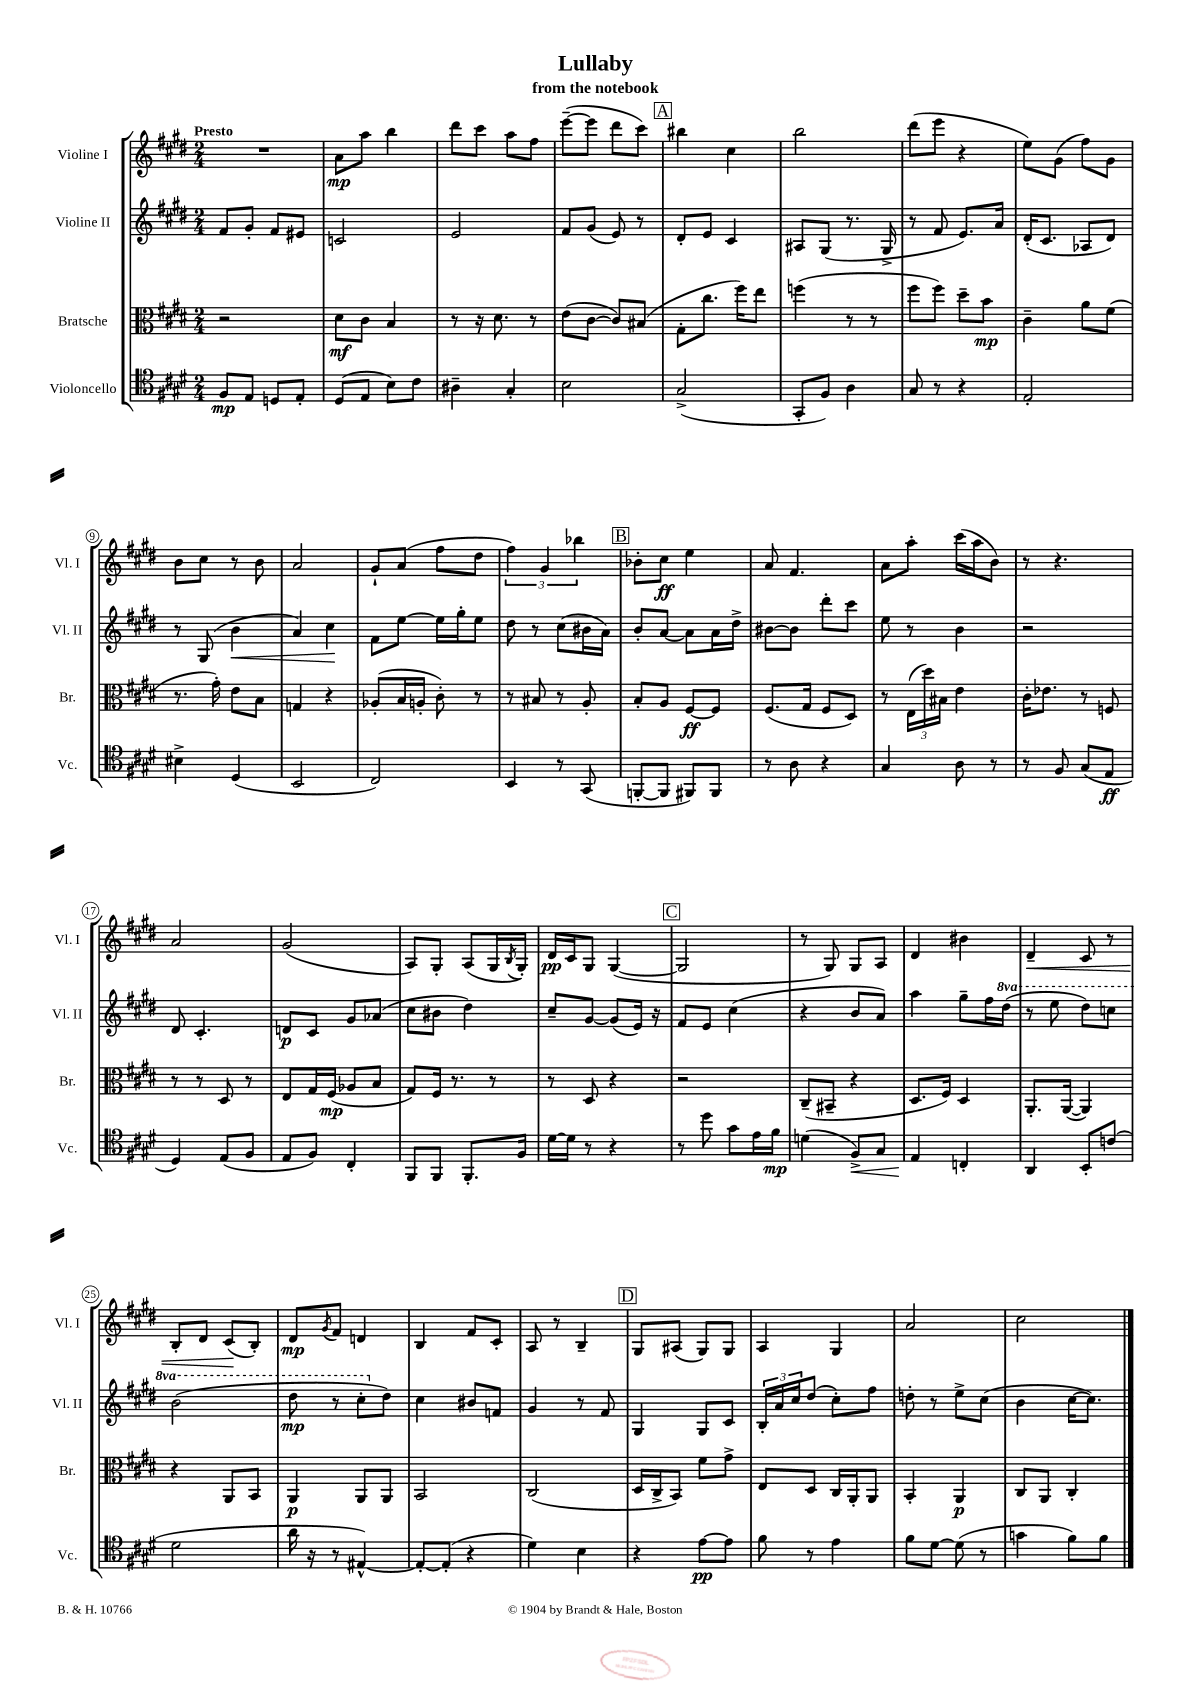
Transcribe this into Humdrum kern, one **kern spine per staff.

**kern	**kern	**kern	**kern
*staff4	*staff3	*staff2	*staff1
*clefC4	*clefC3	*clefG2	*clefG2
*k[f#c#g#d#]	*k[f#c#g#d#]	*k[f#c#g#d#]	*k[f#c#g#d#]
*M2/4	*M2/4	*M2/4	*M2/4
8F#	2r	8f#	2r
8E	.	8g#'	.
8D	.	8f#	.
8E'	.	8e#	.
=	=	=	=
(8D#	8d#	2c	8a
8E	8c#	.	8aa
8B)	4B	.	4bb
8c#	.	.	.
=	=	=	=
4A#~	8r	2e	8ddd#
.	16r	.	8ccc#
.	8.d#	.	.
4G#'	.	.	8aa
.	8r	.	8ff#
=	=	=	=
2B	(8e	8f#	([8eee~
.	[8c#	(8g#	8eee]
.	8c#])	8e)	8ddd#
.	(8B#	8r	8ccc#)
=	=	=	=
(2G#^	8G#'	8d#'	4bb#
.	8.cc#	8e	.
.	.	4c#	4cc#
.	16ff#)	.	.
.	8ee	.	.
=	=	=	=
8GG#'	(4ff	8A#	2bb
8F#)	.	(8G#	.
4A	8r	8.r	.
.	8r	.	.
.	.	16G#^	.
=	=	=	=
8G#	8ff#	8r	(8ddd#
8r	8ff#)	8f#	8eee
4r	8dd#~	8.e)	4r
.	8b	.	.
.	.	16a	.
=	=	=	=
2E'	4c#~	(16d#'	8ee)
.	.	8.c#	.
.	.	.	(8g#
.	8a	8A-	8ff#)
.	(8f#	8d#)	8g#
=	=	=	=
4B#^	8.r	8r	8b
.	.	(8G#	8cc#
.	16g#')	.	.
(4D#	8e	4b	8r
.	8B	.	8b
=	=	=	=
2BB	4G	4a)	2a
.	4r	4cc#	.
=	=	=	=
2C#)	(8A-'	8f#	8g#`
.	16B	[8ee	(8a
.	16A'	.	.
.	8c#')	16ee]	8ff#
.	.	16gg#'	.
.	8r	8ee	8dd#
=	=	=	=
4BB	8r	8dd#	6ff#)
.	8B#	8r	.
.	.	.	6g#
8r	8r	(8cc#	.
.	.	.	6bb-
(8GG#	8A'	16b#	.
.	.	16a)	.
=	=	=	=
[8FF'	8B'	8b'	8b-'
8FF]	8A	[8a	8cc#
8FF#)	[8F#	8a]	4ee
8FF#	8F#]	16a	.
.	.	16dd#^	.
=	=	=	=
8r	(8.F#	[8b#	8a
8A	.	8b#]	4.f#
.	16G#	.	.
4r	8F#	8ddd#'	.
.	8D#)	8ccc#	.
=	=	=	=
4G#	8r	8ee	8a
.	(24E	8r	8aa'
.	24dd#)	.	.
.	24B#	.	.
8A	4e	4b	(16ccc#
.	.	.	16aa
8r	.	.	8b)
=	=	=	=
8r	16c#'	2r	8r
.	8.e-	.	.
8F#	.	.	4.r
(8G#	8r	.	.
8E	8F	.	.
=	=	=	=
4D#)	8r	8d#	2a
.	8r	4.c#'	.
(8E	8D#	.	.
8F#	8r	.	.
=	=	=	=
8E	8E	8d	(2g#
8F#)	16G#	8c#	.
.	(16F#	.	.
4C#'	8A-	8g#	.
.	8B	(8a-	.
=	=	=	=
8FF#	8G#)	8cc#	8A)
8FF#	16F#	8b#	8G#'
.	8.r	.	.
8.FF#'	.	4dd#)	(8A
.	8r	.	16G#
.	.	.	8qB
16F#	.	.	16G#')
=	=	=	=
[16d#	8r	8cc#~	16d#
16d#]	.	.	16c#
8r	8D#	[8g#	8G#
4r	4r	(8g#]	([4G#
.	.	16e)	.
.	.	16r	.
=	=	=	=
8r	2r	8f#	2G#]
8dd#	.	8e	.
8g#	.	(4cc#	.
16e	.	.	.
16f#	.	.	.
=	=	=	=
(4d	(8C#~	4r	8r
.	8BB#~	.	8G#)
8F#^)	4r	8b	8G#
8G#	.	8a)	8A
=	=	=	=
4E	8.D#	4aa	4d#
.	16F#)	.	.
4C'	4D#	8gg#~	4b#
.	.	16ff#	.
.	.	(16ddd#	.
=	=	=	=
4AA	8.AA'	8r	4d#~
.	.	8eee	.
.	([16AA	.	.
8BB'	4AA])	8ddd#)	8c#
(8c	.	8ccc	8r
=	=	=	=
2d#	4r	(2bb	8B'
.	.	.	8d#
.	8AA	.	(8c#
.	8BB	.	8B')
=	=	=	=
16a	4AA	8ddd#	8d#
16r	.	.	.
.	.	.	8qg#
8r	.	8r	8f#
[4E#^^)	8AA	8ccc#'	4d
.	8AA	8dd#)	.
=	=	=	=
8E#'_	2BB	4cc#	4B
(8E#']	.	.	.
4r	.	8b#	8f#
.	.	8f	8c#'
=	=	=	=
4d#)	(2C#	4g#	8A
.	.	.	8r
4B	.	8r	4B~
.	.	8f#	.
=	=	=	=
4r	16D#	4G#	8G#
.	16C#^	.	.
.	8BB)	.	(8A#
[8e	8f#	8G#	8G#)
8e]	8g#^	8c#	8G#
=	=	=	=
8f#	8E	24B'	4A
.	.	24a	.
.	.	24cc#	.
8r	8D#	(8dd#	.
4e	16C#	8cc#')	4G#
.	16AA'	.	.
.	8AA	8ff#	.
=	=	=	=
8f#	4BB'	8dd'	2a
[8d#	.	8r	.
(8d#]	4AA	8ee^	.
8r	.	(8cc#	.
=	=	=	=
4g	8C#	4b	2cc#
.	8AA	.	.
8f#)	4C#'	[16cc#	.
.	.	8.cc#])	.
8f#	.	.	.
==	==	==	==
*-	*-	*-	*-
